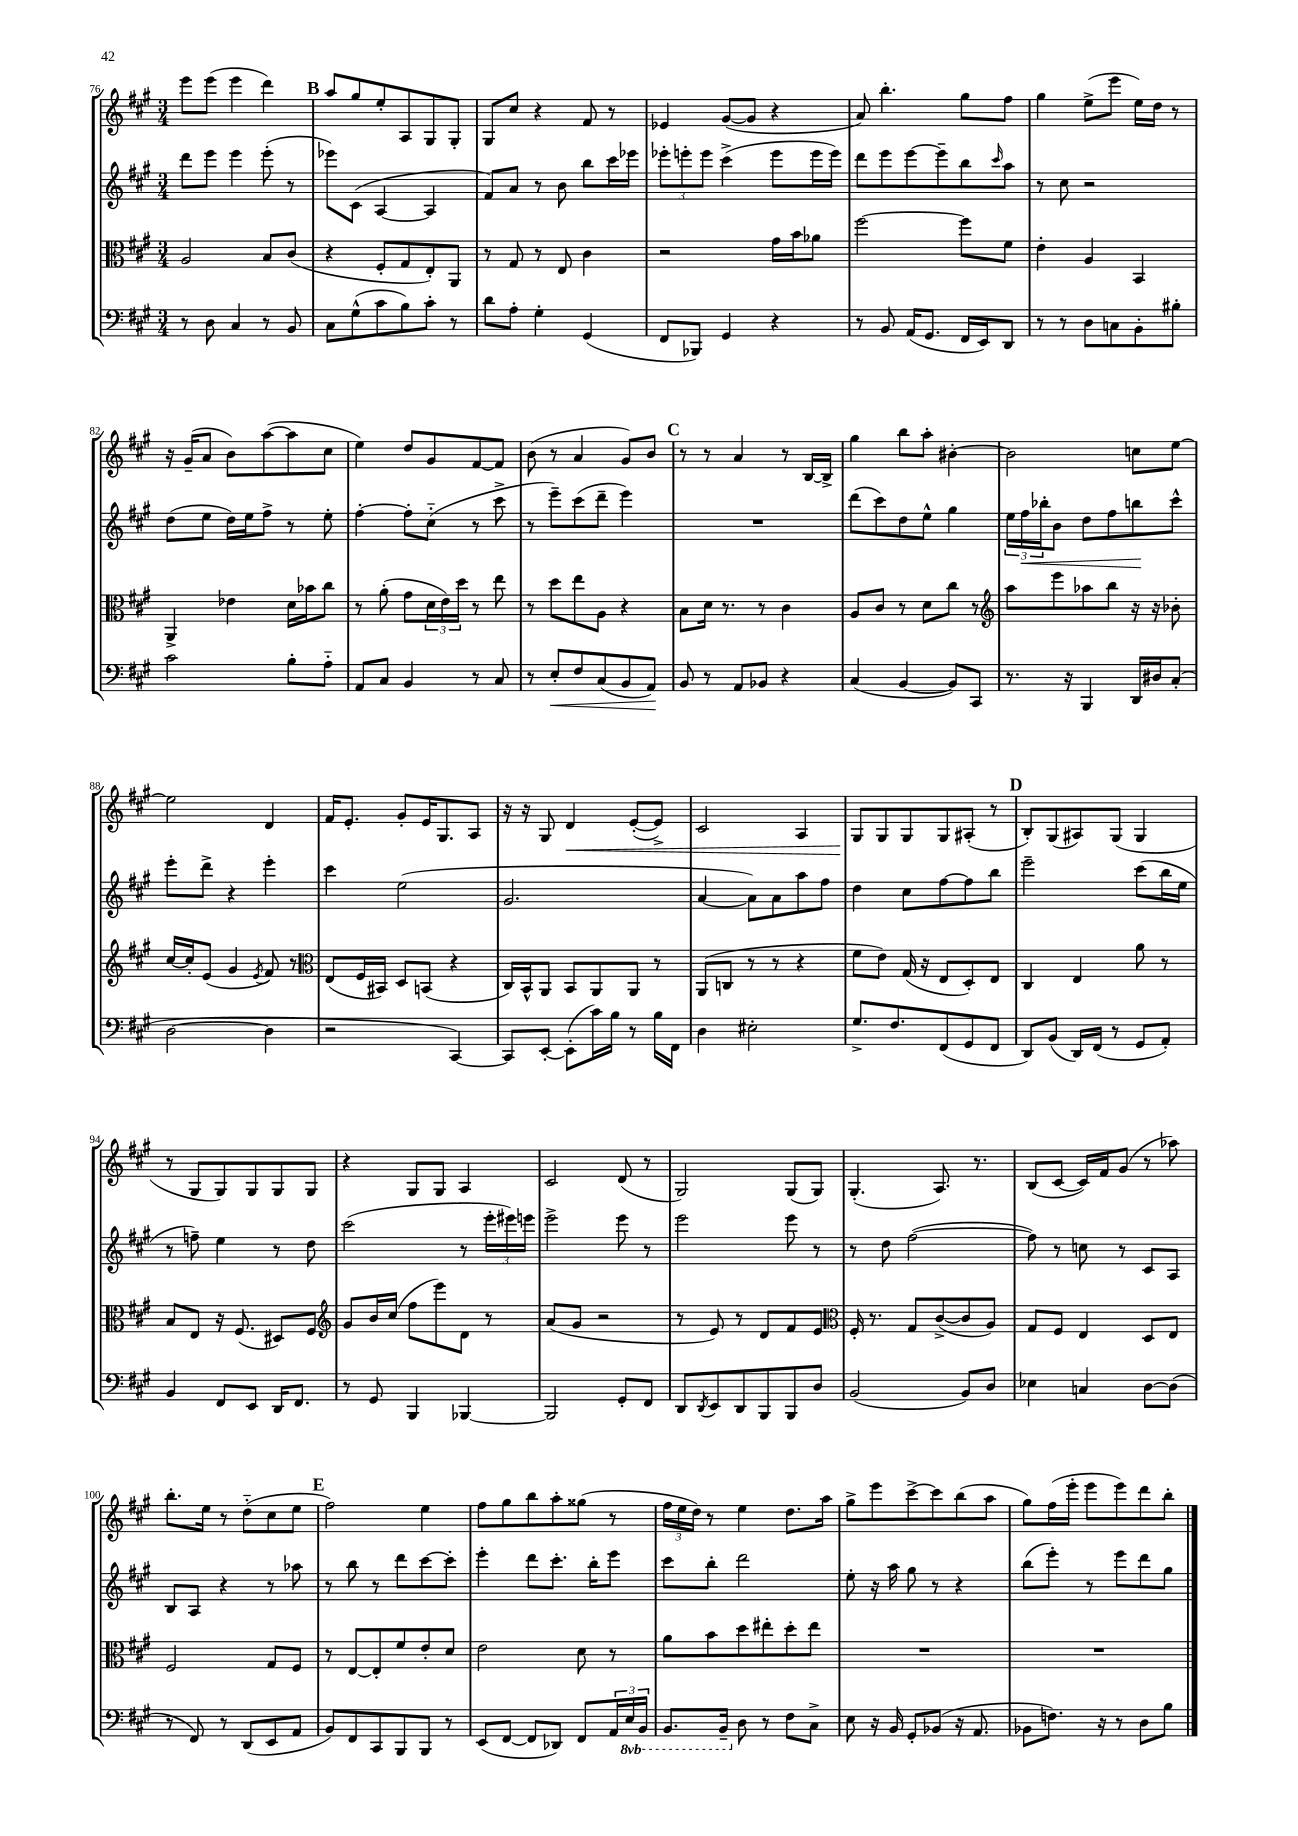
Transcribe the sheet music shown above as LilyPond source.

<<
\new StaffGroup <<
\new Staff = "s0" {
    \clef treble \key a \major \numericTimeSignature \time 3/4
    e'''8 e'''8( e'''4 d'''4) |
    \mark \markup { \bold "B" } a''8 gis''8 e''8-. a8 gis8 gis8-. |
    gis8 cis''8 r4 fis'8 r8 |
    ees'4 gis'8~( gis'8 r4 |
    a'8) b''4.-. gis''8 fis''8 |
    gis''4 e''8->( e'''8 e''16) d''16 r8 |
    r16 gis'16--( a'8 b'8) a''8~( a''8 cis''8 |
    e''4) d''8 gis'8 fis'8~ fis'8 |
    b'8( r8 a'4 gis'8) b'8 |
    \mark \markup { \bold "C" } r8 r8 a'4 r8 b16~ b16-> |
    gis''4 b''8 a''8-. bis'4~-. |
    bis'2 c''8 e''8~ |
    e''2 d'4 |
    fis'16 e'8.-. gis'8-. e'16 gis8. a8 |
    r16 r16 gis8 d'4\< e'8~-.( e'8->) |
    cis'2 a4 |
    gis8\! gis8 gis8 gis8 ais8-.( r8 |
    \mark \markup { \bold "D" } b8-.) gis8( ais8) gis8( gis4 |
    r8 gis8 gis8) gis8 gis8 gis8 |
    r4 gis8 gis8 a4 |
    cis'2 d'8( r8 |
    gis2) gis8( gis8) |
    gis4.-.( a8.) r8. |
    b8( cis'8~ cis'16) fis'16 gis'8( r8 aes''8) |
    b''8.-. e''16 r8 d''8-_( cis''8 e''8 |
    \mark \markup { \bold "E" } fis''2) e''4 |
    fis''8 gis''8 b''8 a''8-. gisis''8( r8 |
    \tuplet 3/2 { fis''16 e''16 d''16) } r8 e''4 d''8. a''16 |
    gis''8-> e'''8 cis'''8~-> cis'''8 b''8( a''8 |
    gis''8) fis''16( e'''16-. e'''8 e'''8) d'''8 b''8-. \bar "|." |
}
\new Staff = "s1" {
    \clef treble \key a \major \numericTimeSignature \time 3/4
    d'''8 e'''8 e'''4 e'''8-.( r8 |
    \mark \markup { \bold "B" } ees'''8) cis'8( a4~ a4 |
    fis'8) a'8 r8 b'8 b''8 cis'''16 ees'''16 |
    \tuplet 3/2 { ees'''8-. e'''8-. e'''8 } cis'''4->( e'''8 e'''16 e'''16) |
    d'''8 e'''8 e'''8~ e'''8-- b''8 \grace { cis'''16 } a''8 |
    r8 cis''8 r2 |
    d''8( e''8 d''16) e''16 fis''8-> r8 e''8-. |
    fis''4~-. fis''8-. cis''8-_( r8 cis'''8-> |
    r8 e'''8--) cis'''8( d'''8-- e'''4) |
    \mark \markup { \bold "C" } R2. |
    d'''8( cis'''8) d''8 e''8-^ gis''4 |
    \tuplet 3/2 { e''16 fis''16\< bes''16-. } b'8 d''8 fis''8 b''8\! cis'''8-^ |
    e'''8-. d'''8-> r4 e'''4-. |
    cis'''4 e''2( |
    gis'2. |
    a'4~ a'8) a'8 a''8 fis''8 |
    d''4 cis''8 fis''8~ fis''8 b''8 |
    \mark \markup { \bold "D" } e'''2-- cis'''8( b''16 e''16 |
    r8 f''8--) e''4 r8 d''8 |
    cis'''2( r8 \tuplet 3/2 { e'''16-. eis'''16) e'''16 } |
    e'''2-> e'''8 r8 |
    e'''2 e'''8 r8 |
    r8 d''8 fis''2~( |
    fis''8) r8 c''8 r8 cis'8 a8 |
    b8 a8 r4 r8 aes''8 |
    \mark \markup { \bold "E" } r8 b''8 r8 d'''8 cis'''8~ cis'''8-. |
    e'''4-. d'''8 cis'''8.-. b''16-. e'''8 |
    cis'''8 b''8-. d'''2 |
    e''8-. r16 a''16 gis''8 r8 r4 |
    b''8( e'''8-.) r8 e'''8 d'''8 gis''8 \bar "|." |
}
\new Staff = "s2" {
    \clef alto \key a \major \numericTimeSignature \time 3/4
    a2 b8 cis'8( |
    \mark \markup { \bold "B" } r4 fis8-. gis8 e8-.) a,8 |
    r8 gis8 r8 e8 cis'4 |
    r2 gis'16 b'16 aes'8 |
    fis''2~ fis''8 fis'8 |
    e'4-. a4 b,4 |
    a,4-> ees'4 d'16 bes'16 cis''8 |
    r8 a'8-.( gis'8 \tuplet 3/2 { d'16 e'16) d''16 } r8 e''8 |
    r8 d''8 e''8 a8 r4 |
    \mark \markup { \bold "C" } b8 d'16 r8. r8 cis'4 |
    a8 cis'8 r8 d'8 cis''8 r8 |
    \clef treble a''8 e'''8 aes''8 b''8 r16 r16 bes'8-. |
    cis''16~ cis''16-. e'8( gis'4 \acciaccatura { e'8 } fis'8) r8 |
    \clef alto e8( fis16 bis,16) d8 b,8( r4 |
    cis16) b,16-^ a,8 b,8 a,8 a,8 r8 |
    a,8( c8 r8 r8 r4 |
    fis'8 e'8) gis16( r16 e8 d8-.) e8 |
    \mark \markup { \bold "D" } cis4 e4 a'8 r8 |
    b8 e8 r16 fis8.( dis8) fis8 |
    \clef treble gis'8 b'16 cis''16( fis''8 e'''8) d'8 r8 |
    a'8( gis'8 r2 |
    r8 e'8) r8 d'8 fis'8 e'8 |
    \clef alto fis16-. r8. gis8 cis'8~->( cis'8 a8) |
    gis8 fis8 e4 d8 e8 |
    fis2 gis8 fis8 |
    \mark \markup { \bold "E" } r8 e8~ e8-. fis'8 e'8-. d'8 |
    e'2 d'8 r8 |
    a'8 b'8 d''8 eis''8-. d''8-. eis''8 |
    R2. |
    R2. \bar "|." |
}
\new Staff = "s3" {
    \clef bass \key a \major \numericTimeSignature \time 3/4 \set Staff.ottavationMarkups = #ottavation-simple-ordinals
    r8 d8 cis4 r8 b,8 |
    \mark \markup { \bold "B" } cis8 gis8-^( cis'8 b8) cis'8-. r8 |
    d'8 a8-. gis4-. gis,4( |
    fis,8 bes,,8) gis,4 r4 |
    r8 b,8 a,16( gis,8. fis,16 e,16) d,8 |
    r8 r8 d8 c8 b,8-. bis8-. |
    cis'2 b8-. a8-_ |
    a,8 cis8 b,4 r8 cis8 |
    r8 e8-.\< fis8 cis8( b,8 a,8\!) |
    \mark \markup { \bold "C" } b,8 r8 a,8 bes,8 r4 |
    cis4( b,4~ b,8) cis,8 |
    r8. r16 b,,4 d,16 dis16 cis8-.( |
    d2~ d4 |
    r2 cis,4~) |
    cis,8 e,8~-. e,8-.( cis'16) b16 r8 b16 fis,16 |
    d4 eis2-. |
    gis8.-> fis8. fis,8( gis,8 fis,8 |
    \mark \markup { \bold "D" } d,8) b,8( d,16) fis,16( r8 gis,8 a,8-.) |
    b,4 fis,8 e,8 d,16 fis,8. |
    r8 gis,8 b,,4 bes,,4~ |
    bes,,2 gis,8-. fis,8 |
    d,8 \acciaccatura { d,8 } e,8 d,8 b,,8 b,,8 d8 |
    b,2( b,8) d8 |
    ees4 c4 d8~ d8( |
    r8 fis,8) r8 d,8( e,8 a,8 |
    \mark \markup { \bold "E" } b,8) fis,8 cis,8 b,,8 b,,8 r8 |
    e,8( fis,8~ fis,8 des,8) fis,8 \tuplet 3/2 { a,16 \ottava #-1 e,16 b,,16 } |
    b,,8. b,,16-- \ottava #0 d8 r8 fis8 cis8-> |
    e8 r16 b,16 gis,8-. bes,8( r16 a,8. |
    bes,8 f8.) r16 r8 d8 b8 \bar "|." |
}
>>
>>
\layout { \context { \Score currentBarNumber = #76 } }
